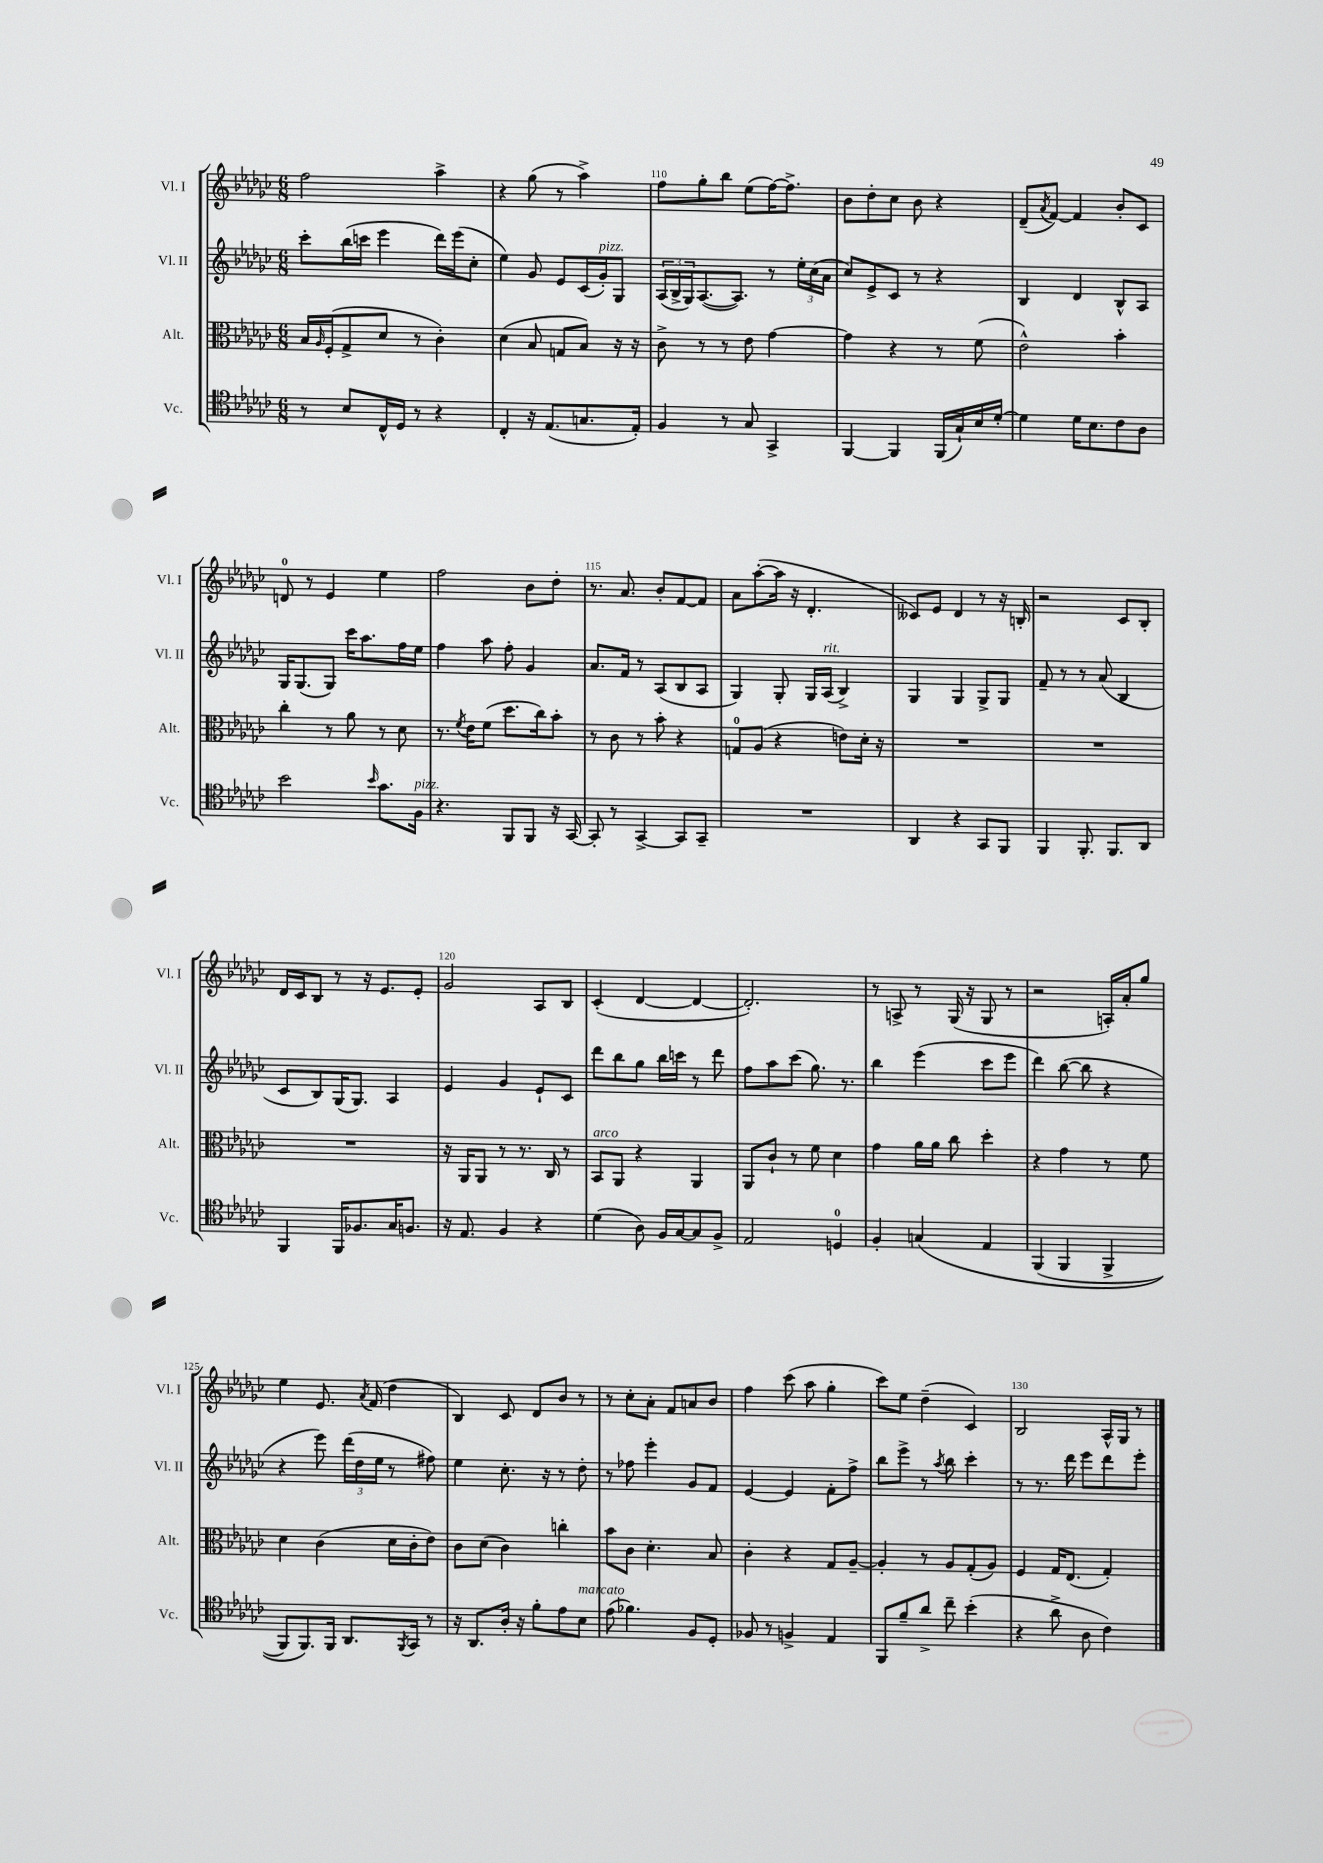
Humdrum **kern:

**kern	**kern	**kern	**kern
*part4	*part3	*part2	*part1
*staff4	*staff3	*staff2	*staff1
*I"Vc.	*I"Alt.	*I"Vl. II	*I"Vl. I
*I'Vc.	*I'Alt.	*I'Vl. II	*I'Vl. I
*clefC4	*clefC3	*clefG2	*clefG2
*k[b-e-a-d-g-c-]	*k[b-e-a-d-g-c-]	*k[b-e-a-d-g-c-]	*k[b-e-a-d-g-c-]
*M6/8	*M6/8	*M6/8	*M6/8
=108	=108	=108	=108
8r	16B-/LL	8ccc-'\L	2ff\
.	16qqA-/	.	.
.	(16F'/J	.	.
8B-/L	8G-^/	(16bb-\L	.
.	.	16cccn\JJ	.
16C-^^/L	8d-/J	4eee-\	.
16D-/JJ	.	.	.
8r	8r	.	.
4r	4c-'\)	16ddd-\LL)	4aa-^\
.	.	(16eee-\J	.
.	.	8cc-'\J	.
=109	=109	=109	=109
4C-'/	(4d-\	4ee-\)	4r
16r	8B-/	8g-/	(8gg-\
(8.E-/L	.	.	.
.	8Gn/L	8e-/L	8r
8.Gn/	8B-/J)	(16c-/L	4aa-^\)
!	!	!LO:TX:a:i:t=pizz.	!
.	.	16g-'/J)	.
.	16r	8G-/J	.
16E-'/Jk)	16r	.	.
=110	=110	=110	=110
4F/	8c-^\	(24A-/LL	8ff\L
.	.	24B-^/	.
.	.	24G-/J)	.
.	8r	([8.A-/	8gg-'\
8r	8r	.	8bb-\J
.	.	8.A-/J])	.
8G-/	8e-\	.	(8ee-\L
4GG-^/	[4g-\	8r	[16ff\K)
.	.	.	8.ff^\J]
.	.	24ee-'\LL	.
.	.	(24cc-\	.
.	.	24a-\JJ	.
=111	=111	=111	=111
[4FF/	4g-\]	8cc-/L)	8b-\L
.	.	8e-^/	8dd-'\
4FF/]	4r	8c-/J	8cc-\J
.	.	8r	8b-\
(16FF/LL	8r	4r	4r
16G-`/)	.	.	.
16B-/	(8f\	.	.
[16d-'/JJ	.	.	.
=112	=112	=112	=112
4d-\]	2e-^^\)	4B-/	(8d-~/L
.	.	.	8qa-/
.	.	.	[8f/J)
16d-\KL	.	4d-/	4f/]
8.B-\	.	.	.
8c-\	4b-'\	8B-^^/L	8b-'/L
8A-\J	.	8A-/J	8c-/J
!!LO:LB:g=z
=113	=113	=113	=113
2b-\	4cc-'\	16G-/KL	8dn/
.	.	(8.G-/	.
.	.	.	8r
.	8r	8G-/J)	4e-/
.	8a-\	16ccc-\KL	.
.	.	8.aa-\	.
16qqb-/	.	.	.
8.g-\L	8r	.	4ee-\
.	8d-\	16ff\L	.
!LO:TX:a:i:t=pizz.	!	!	!
16F\Jk	.	16ee-\JJ	.
=114	=114	=114	=114
4.r	8.r	4ff\	2ff\
.	8qf/	.	.
.	16e-\KL	.	.
.	(8f\J	8aa-\	.
8FF/L	8.dd-\L	8ff'\	.
8FF/J	.	4g-/	8b-\L
.	16cc-\k)	.	.
16r	8b-'\J	.	8dd-'\J
[16GG-/	.	.	.
=115	=115	=115	=115
8GG-'/]	8r	8.a-/L	8.r
8r	8c-\	.	.
.	.	16f/Jk	8.a-/
[4GG-^/	8r	8r	.
.	8b-'\	(8A-/L	8b-'/L
8GG-/L]	4r	8B-/	[8f/
8GG-~/J	.	8A-/J	8f/J]
=116	=116	=116	=116
2.r	8Gn/L	4G-/)	8a-\L
.	(8A-/J	.	([8aa-'\
.	4r	8G-'/	16aa-\Jk]
.	.	.	16r
.	.	16G-/LL	4.d-'/
!	!	!LO:TX:a:i:t=rit.	!
.	.	(16A-/JJ	.
.	8en\L)	4B-^/)	.
.	16d-'\Jk	.	.
.	16r	.	.
=117	=117	=117	=117
4AA-/	2.r	4G-/	8c--X/L)
.	.	.	8e-/J
4r	.	4G-/	4d-/
8GG-/L	.	8G-^/L	8r
8FF/J	.	8G-/J	16r
.	.	.	16Bn'/
=118	=118	=118	=118
4FF/	2.r	8f~/	2r
.	.	8r	.
8.FF'/	.	8r	.
.	.	(8a-/	.
8.FF/L	.	.	.
.	.	4B-/	8c-/L
8AA-/J	.	.	8B-'/J
!!LO:LB:g=z
=119	=119	=119	=119
4FF/	2.r	8c-/L	16d-/LL
.	.	.	16c-/J
.	.	8B-/)	8B-/J
16FF/KL	.	(16G-/K	8r
8.F-X/	.	8.G-/J)	.
.	.	.	16r
.	.	.	8.e-/L
16G-/K	.	4A-/	.
8.Fn/J	.	.	.
.	.	.	8e-'/J
=120	=120	=120	=120
16r	16r	4e-/	2g-/
8.E-/	16AA-/KL	.	.
.	8AA-/J	.	.
4F/	8r	4g-/	.
.	8.r	.	.
4r	.	8e-`/L	8A-/L
.	16C-/	.	.
.	8r	8c-/J	8B-/J
=121	=121	=121	=121
!	!LO:TX:a:i:t=arco	!	!
(4d-\	8BB-/L	8ddd-\L	(4c-'/
.	8AA-/J	8bb-\	.
8A-\)	4r	8gg-\J	[4d-/
16F/LL	.	16bb-\LL	.
[16G-/J	.	16cccn\JJ	.
8G-/]	4AA-/	8r	4d-/_
8F^/J	.	8ddd-\	.
=122	=122	=122	=122
2E-/	8AA-/L	8ff\L	2.d-'/])
.	8c-`/J	8aa-\	.
.	8r	(8ccc-\J	.
.	8f\	8.gg-\)	.
4Dn/	4d-\	.	.
.	.	8.r	.
=123	=123	=123	=123
4F'/	4g-\	4bb-\	8r
.	.	.	8An^/
(4Gn/	16a-\LL	(4eee-\	8r
.	16a-\JJ	.	.
.	8cc-\	.	(16G-/
.	.	.	16r
4E-/	4dd-'\	8ccc-\L	8G-/
.	.	8eee-\J	8r
=124	=124	=124	=124
(4FF/	4r	4ddd-\)	2r
4FF/	4g-\	([8bb-\	.
.	.	8bb-\]	.
4FF^/	8r	4r	16An'/LL)
.	.	.	16a-'/J
.	8f\	.	8gg-/J
!!LO:LB:g=z
=125	=125	=125	=125
8FF/L)	4d-\	4r	4ee-\
8.FF/)	.	.	.
.	(4c-\	8eee-\)	8.e-/
16FF/Jk	.	.	.
8.AA-/L	.	(24ddd-\LL	.
.	.	24dd-\	.
.	.	.	8qa-/
.	.	.	(16f/
.	.	24ee-\JJ	.
.	16d-\LL	8r	4dd-\
8qFF/	.	.	.
16GG-/Jk	16c-'\J	.	.
8r	8e-\J)	8ff#X\)	.
=126	=126	=126	=126
16r	8c-\L	4ee-\	4B-/)
8.AA-/L	.	.	.
.	(8d-\J	.	.
16A-'/Jk	4c-\)	8.cc-'\	8c-/
16r	.	.	.
8f'\L	.	.	8d-/L
.	.	16r	.
8e-\	4ccn'\	8r	8b-/J
!LO:TX:a:i:t=marcato	!	!	!
8B-\J	.	8dd-'\	8r
=127	=127	=127	=127
(8e-\	8b-\L	8r	8r
4.f-X\)	8c-\J	8ff-X\	8cc-'\L
.	4.d-'\	4eee-'\	8a-'\J
.	.	.	8f/L
8F/L	.	8g-/L	8an/
8D-'/J	8B-/	8f/J	8b-/J
=128	=128	=128	=128
8F-X/	4c-'\	[4e-/	4ff\
8r	.	.	.
4Fn^/	4r	4e-/]	(8ccc-\
.	.	.	8aa-\
4E-/	8G-/L	8f'\L	4gg-'\
.	[8A-~/J	8ff^\J	.
=129	=129	=129	=129
8FF/L	4A-'/]	8bb-\L	8ccc-\L)
8f~/	.	8eee-^\J	8ee-\J
8a-^/J	8r	8r	(4dd-~\
.	.	8qaa-/	.
8cc-~\	8A-/L	8bb-\	.
(4b-'\	(8G-'/	4ccc-'\	4c-/)
.	8A-/J)	.	.
=130	=130	=130	=130
4r	4F/	8r	2B-/
.	.	8.r	.
8a-^\	16G-/KL	.	.
.	(8.E-/J	16ddd-\	.
8A-\	.	8eee-\L	.
4c-\)	4G-'/)	8ddd-\	16A-^^/LL
.	.	.	16G-/JJ
.	.	8eee-'\J	8r
==	==	==	==
*-	*-	*-	*-
